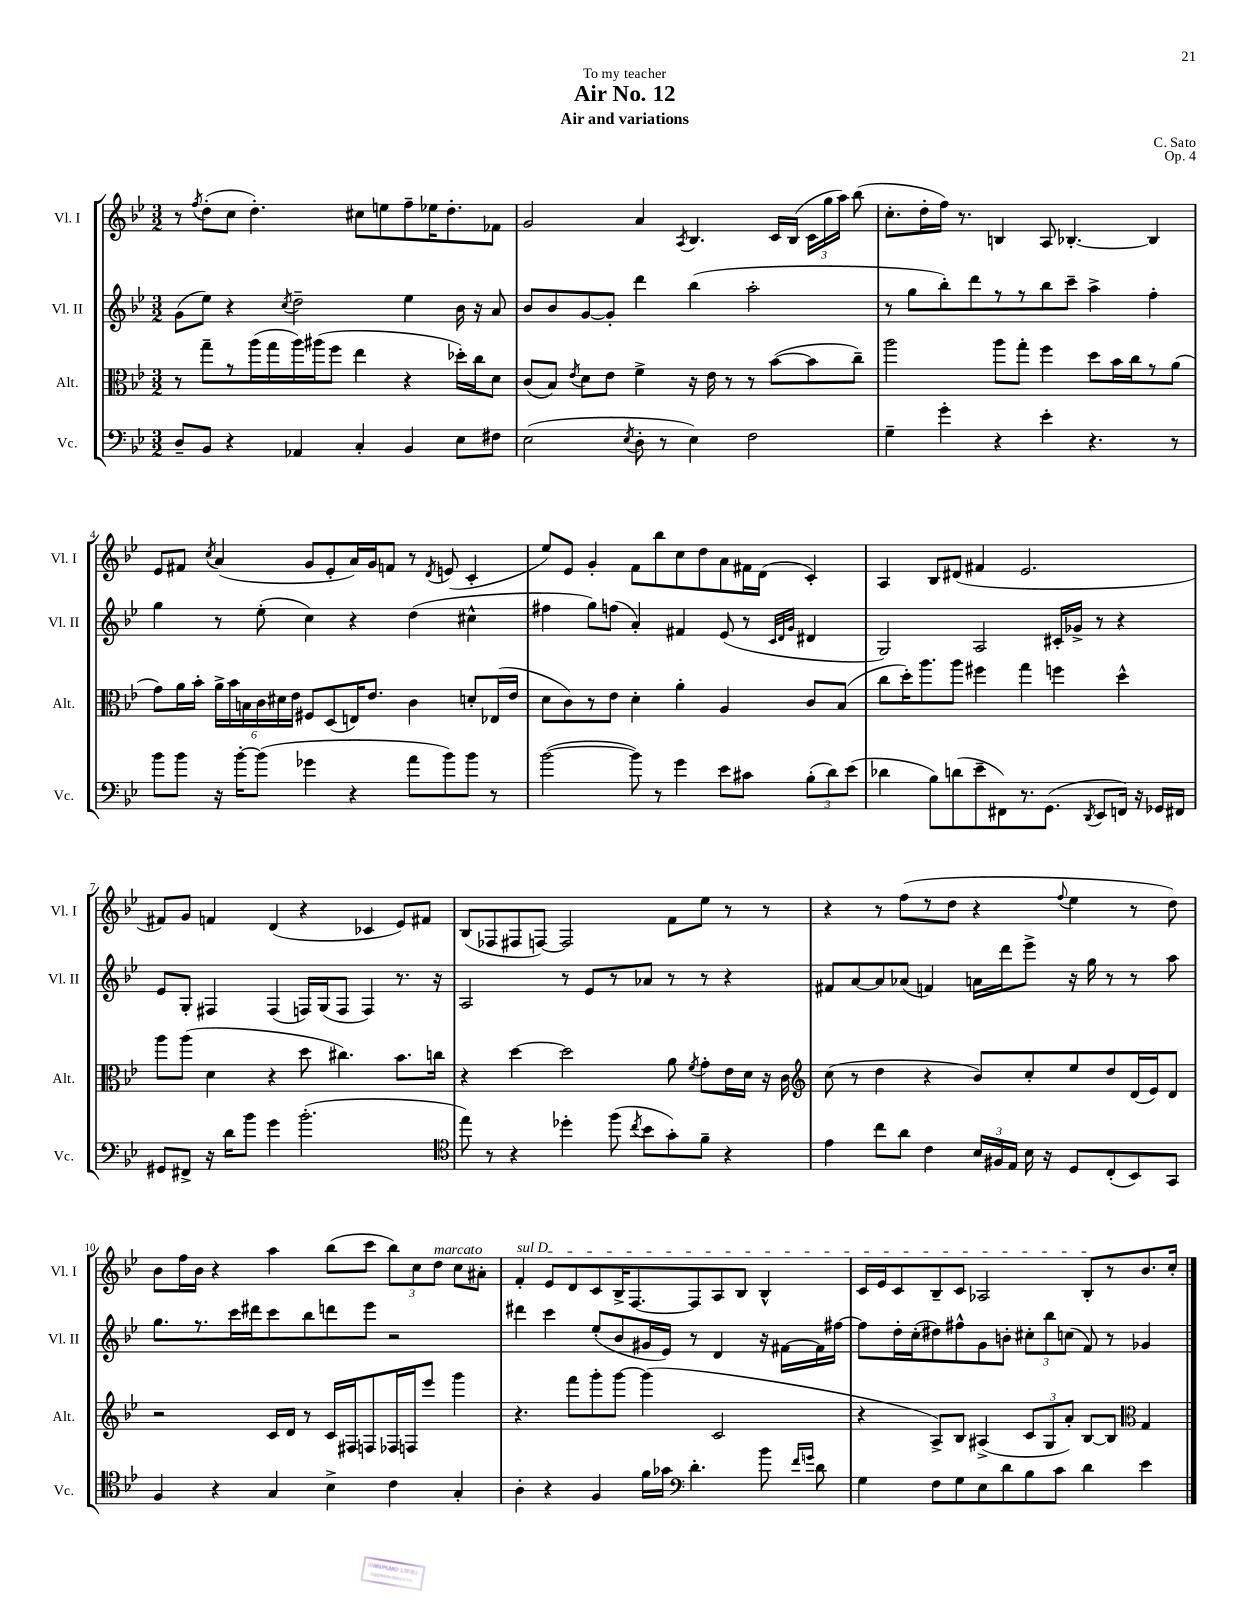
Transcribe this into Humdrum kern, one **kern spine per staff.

**kern	**kern	**kern	**kern
*staff4	*staff3	*staff2	*staff1
*clefF4	*clefC3	*clefG2	*clefG2
*k[b-e-]	*k[b-e-]	*k[b-e-]	*k[b-e-]
*M3/2	*M3/2	*M3/2	*M3/2
8D~	8r	(8g	8r
.	.	.	8qff
8BB-	8gg~	8ee-)	(8dd'
4r	8r	4r	8cc
.	(16aa	.	4.dd')
.	16gg	.	.
.	.	8qcc	.
4AA-	16aa)	2dd~	.
.	(16aa#	.	.
.	8ff	.	.
4C'	4ee-	.	8cc#
.	.	.	8ee
4BB-	4r	4ee-	8ff~
.	.	.	16ee-
.	.	.	8.dd'
8E-	16dd-')	16b-	.
.	16cc	16r	.
8F#	8d	8a	8f-
=	=	=	=
(2E-	(8c	8b-	2g
.	8B-)	8b-	.
.	8qe-	.	.
.	8d	[8g	.
.	8e-	8g']	.
8qE-	.	.	.
8D'	4f^	4ddd	4a
8r	.	.	.
.	.	.	8qA
4E-)	16r	(4bb-	4.B-
.	16e-	.	.
.	8r	.	.
2F	8r	2aa'	.
.	([8b-	.	16c
.	.	.	(16B-
.	8b-]	.	24c
.	.	.	24gg
.	.	.	24aa)
.	8cc~)	.	(8bb-
=	=	=	=
4G~	2aa	8r	8.cc'
.	.	8gg	.
.	.	.	16dd'
4g'	.	8bb-')	16ff)
.	.	.	8.r
.	.	8ddd	.
4r	8aa	8r	4B
.	8gg'	8r	.
4e-'	4ff	8bb-	8A
.	.	8ccc~	[4.B-'
4.r	8dd	4aa^	.
.	16b-	.	.
.	16cc	.	.
.	8r	4ff'	4B-]
8r	(8a	.	.
=	=	=	=
8b-	8g)	4gg	8e-
8b-	16a	.	8f#
.	16b-'	.	.
.	.	.	8qcc
16r	24a^	8r	(4a
.	24b-	.	.
[16b-'	.	.	.
.	24B	.	.
(8b-]	24c	(8ee-'	.
.	24d#	.	.
.	24e-	.	.
4g-	8F#	4cc)	8g
.	(8D	.	8e-'
4r	16E)	4r	16a)
.	8.e-	.	16g
.	.	.	8f
8a	4c	(4dd	8r
.	.	.	8qd
8b-)	.	.	(8e
8b-	8d'	4cc#^^	4c'
8r	(16E-	.	.
.	16e-	.	.
=	=	=	=
([2b-	8d	4ff#	8ee-)
.	8c)	.	8e-
.	8r	8gg)	4g'
.	8e-	(8ff	.
8b-])	4d'	4a')	8f
8r	.	.	8bb-
4g	4a'	4f#	8cc
.	.	.	8dd
8e-	4A	(8e-	8a
8c#	.	8r	16f#
.	.	.	(16d
.	.	32qqc	.
.	.	32qqd	.
.	.	32qqg	.
(12B-'	8c	4d#	4c')
12d)	.	.	.
.	(8B-	.	.
(12e-	.	.	.
=	=	=	=
4d-	8cc	2G)	4A
.	16dd')	.	.
.	8.aa	.	.
8B-)	.	.	8B-
(8d	8aa	.	(8d#
8e-~	4ff#	2A	4f#
8FF#)	.	.	.
8.r	4gg	.	2.e-
(8.GG	.	.	.
.	4ff	16c#'	.
.	.	16g-^	.
8qDD	.	.	.
8EE-	.	8r	.
16FF)	4dd^^	4r	.
16r	.	.	.
16GG-	.	.	.
16FF#	.	.	.
=	=	=	=
8GG#	8aa	8e-	8f#)
8FF#^	(8aa	8G'	8g
16r	4d	4F#	4f
16d	.	.	.
8b-	.	.	.
4g	4r	(4F#	(4d
(2.b-'	8dd	16F)	4r
.	.	(16G	.
.	4.cc#)	8F	.
.	.	4F)	4c-
.	8.b-	8.r	8e-)
.	.	.	8f#
.	16cc	16r	.
=	=	=	=
*clefC4	*	*	*
8ee-)	4r	2A	(8B-
8r	.	.	8F-
4r	[4dd	.	8F#
.	.	.	[8F)
4dd-'	2dd]	8r	2F]
.	.	8e-	.
(8ff	.	8r	.
8qcc	.	.	.
8b-	.	8a-	.
8g')	8a	8r	8f
.	8qf	.	.
8f~	8g'	8r	8ee-
4r	16e-	4r	8r
.	16d	.	.
.	16r	.	8r
.	16c	.	.
=	=	=	=
*	*clefG2	*	*
4e-	(8cc	8f#	4r
.	8r	[8a	.
8cc	4dd	8a]	8r
8a	.	(8a-	(8ff
4c	4r	4f)	8r
.	.	.	8dd
24B-	8b-)	16a	4r
24F#	.	.	.
.	.	16ddd	.
24E-	.	.	.
16B-	8cc'	8eee-^	.
16r	.	.	.
.	.	.	8qqff
8D	8ee-	16r	4ee-
.	.	16gg	.
(8C'	8dd	8r	.
8BB-)	(16d	8r	8r
.	16e-)	.	.
8GG	8d	8aa	8dd)
=	=	=	=
4F	2r	8.gg	8b-
.	.	.	16ff
.	.	8.r	16b-
4r	.	.	4r
.	.	16ccc	.
.	.	16ddd#	.
4G	16c	8ccc	4aa
.	16d	.	.
.	8r	8bb-	.
4B-^	16c	8ddd	(8bb-
.	16F#	.	.
.	8F	8eee-	8ccc
4c	16F-	2r	12bb-)
.	16F	.	.
.	.	.	12cc
.	8eee-	.	.
.	.	.	12dd
4G'	4ggg	.	8cc
.	.	.	8a#'
=	=	=	=
4A'	4.r	4ddd#	4f'
4r	.	4ccc	8e-
.	8fff	.	8d
4F	8ggg'	(8ee-'	8c
.	[8ggg	8b-	16B-^
.	.	.	[8.F
16f	(4ggg]	16g#	.
16g-	.	16e-)	.
*clefF4	*	*	*
4.d'	.	8r	8F]
.	2c	4d	8A
.	.	.	8B-
8b-	.	16r	4B-^^
.	.	[16f#	.
16qqf	.	.	.
16qqg	.	.	.
8d	.	16f#]	.
.	.	[16ff#	.
=	=	=	=
4G	4r	8ff#]	16c
.	.	.	16e-
.	.	16dd'	8c
.	.	(16cc'	.
8F	8A^)	8dd#)	8B-~
8G	8B-	8ff#^^	8c
8E-	(4A#^	8g	2A-
8d	.	8b'	.
8B-	12c	12cc#'	.
.	12G	12bb-	.
8c	.	.	.
.	12a')	(12cc	.
4d	[8B-	8f)	8B-'
.	8B-]	8r	8r
*	*clefC3	*	*
4e-	4G	4g-	8.b-
.	.	.	16cc'
==	==	==	==
*-	*-	*-	*-
